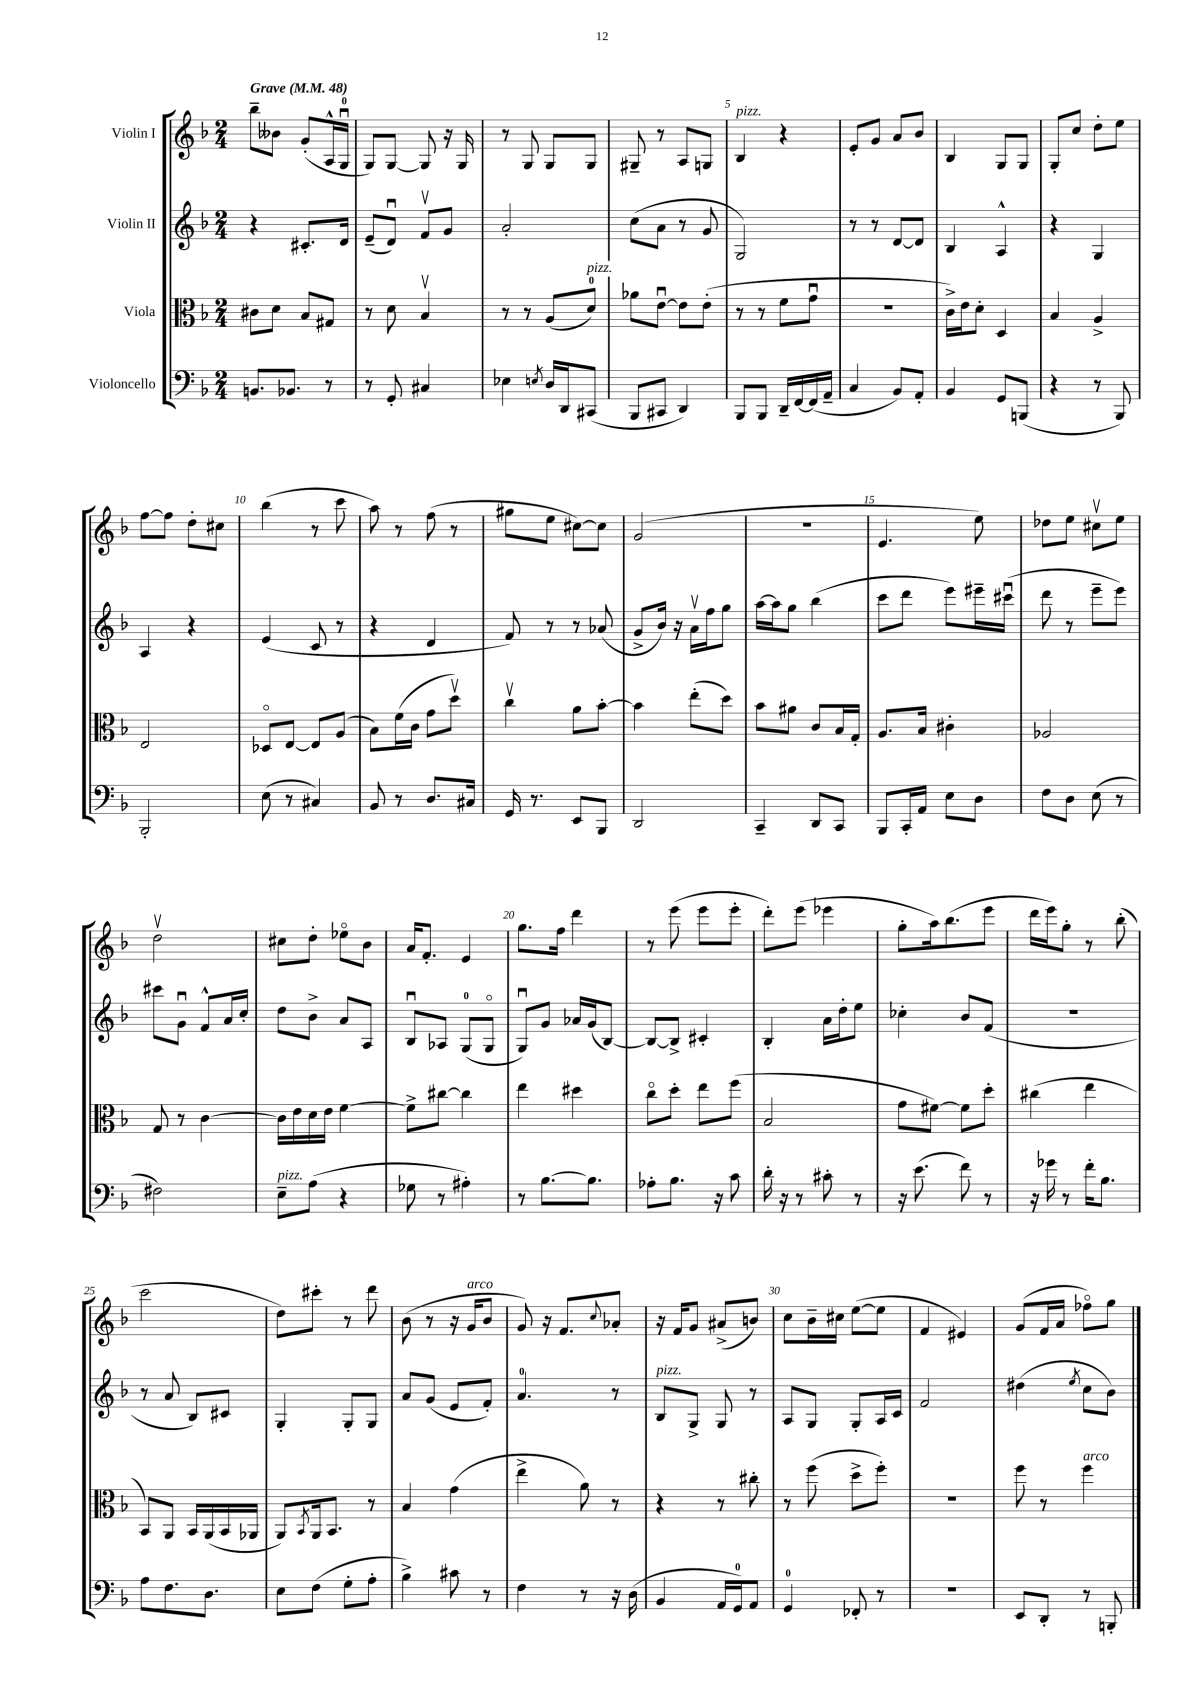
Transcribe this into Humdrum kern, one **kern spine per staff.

**kern	**kern	**kern	**kern
*staff4	*staff3	*staff2	*staff1
*clefF4	*clefC3	*clefG2	*clefG2
*k[b-]	*k[b-]	*k[b-]	*k[b-]
*M2/4	*M2/4	*M2/4	*M2/4
*MM48	*MM48	*MM48	*MM48
8.BB	8c#	4r	8bb-~
.	8d	.	8b--
8.BB-	.	.	.
.	8B-	8.c#'	(8g'
8r	8G#	.	16A^^
.	.	16d	16Gu
=	=	=	=
8r	8r	(8e~	8G)
8GG'	8d	8du)	[8G
4C#	4B-v	8fv	8G]
.	.	8g	16r
.	.	.	16G
=	=	=	=
4E-	8r	2a'	8r
.	8r	.	8G
8qE	.	.	.
16D	(8A	.	8G
16DD	.	.	.
(8CC#	8d)	.	8G
=	=	=	=
8BBB-	8a-	(8cc	8G#~
8CC#	[8eu	8a	8r
4DD)	8e]	8r	8A
.	(8e'	8g	8G
=	=	=	=
8BBB-	8r	2G)	4B-
8BBB-	8r	.	.
16DD~	8f	.	4r
[16FF	.	.	.
(16FF]	8gu	.	.
16AA~	.	.	.
=	=	=	=
4C	2r	8r	8e'
.	.	8r	8g
8BB-)	.	[8d	8a
8AA'	.	8d]	8b-
=	=	=	=
4BB-	16c^)	4B-	4B-
.	16e	.	.
.	8d'	.	.
8GG	4D	4A^^	8G
(8BBB	.	.	8G
=	=	=	=
4r	4B-	4r	8G'
.	.	.	8cc
8r	4A^	4G	8dd'
8BBB-)	.	.	8ee
=	=	=	=
2BBB-'	2E	4A	[8ff
.	.	.	8ff]
.	.	4r	8dd'
.	.	.	8cc#
=	=	=	=
(8E	8D-o	(4e	(4bb-
8r	[8E	.	.
4C#)	8E]	8c	8r
.	(8A	8r	8ccc
=	=	=	=
8BB-	8B-)	4r	8aa)
8r	(16f	.	8r
.	16c	.	.
8.D	8g	4d	(8ff
.	8ddv)	.	8r
16C#	.	.	.
=	=	=	=
16GG	4ccv	8f)	8gg#
8.r	.	.	.
.	.	8r	8ee
8EE	8a	8r	[8cc#)
8BBB-	[8b-'	(8a-	8cc#]
=	=	=	=
2DD	4b-]	8g^	(2g
.	.	16b-)	.
.	.	16r	.
.	(8ee'	16av	.
.	.	16ff	.
.	8dd)	8gg	.
=	=	=	=
4CC~	8b-	[16aa	2r
.	.	16aa]	.
.	8a#	8gg	.
8DD	8c	(4bb-	.
8CC	16B-	.	.
.	16G'	.	.
=	=	=	=
8BBB-	8.A	8ccc	4.e
16CC'	.	8ddd	.
16AA	16B-	.	.
8E	4c#'	8eee)	.
8D	.	16eee#~	8ee)
.	.	(16ccc#u	.
=	=	=	=
8F	2A-	8ddd	8dd-
8D	.	8r	8ee
(8E	.	8eee~	8cc#v
8r	.	8eee)	8ee
=	=	=	=
2F#)	8G	8ccc#	2ddv
.	8r	8gu	.
.	[4c	8f^^	.
.	.	16a	.
.	.	16cc'	.
=	=	=	=
8E~	16c]	8dd	8cc#
.	16e	.	.
(8A	16d	8b-^	8dd'
.	16e	.	.
4r	[4f	8a	8ee-o
.	.	8A	8b-
=	=	=	=
8G-	8f^]	8B-u	16a
.	.	.	8.f'
8r	[8cc#	8A-	.
4A#')	4cc#]	(8G	4e
.	.	8Go	.
=	=	=	=
8r	4ee	8Gu)	8.gg
[8.B-	.	8g	.
.	.	.	16ff
.	4dd#	16a-	4ddd
8.B-]	.	(16g	.
.	.	[8B-)	.
=	=	=	=
8A-'	8cco	8B-_	8r
8.B-	8dd'	8B-^]	(8eee
.	8ee	4c#'	8eee
16r	.	.	.
8c	(8ff	.	8eee'
=	=	=	=
16d'	2B-	4B-'	8ddd')
16r	.	.	.
8r	.	.	(8eee
8c#'	.	16a	4eee-
.	.	16dd'	.
8r	.	8ee	.
=	=	=	=
16r	8g	4cc-'	8gg'
(8.e	.	.	.
.	[8f#)	.	16aa)
.	.	.	(8.bb-
8f)	8f#]	8b-	.
8r	8dd'	(8f	8eee
=	=	=	=
16r	(4cc#	2r	16ddd
16g-	.	.	16eee)
8r	.	.	8gg'
16f'	4ee	.	8r
8.B-	.	.	.
.	.	.	(8bb-'
=	=	=	=
8A	8BB-)	8r	2ccc
8.F	8AA	8a	.
.	16BB-	8B-)	.
8.D	(16AA	.	.
.	16BB-	8c#	.
.	16AA-	.	.
=	=	=	=
8E	8AA)	4G'	8dd)
.	8qBB-	.	.
(8F	16AA	.	8ccc#'
.	8.BB-	.	.
8G'	.	8G'	8r
8A'	8r	8G	8ddd
=	=	=	=
4B-^)	4B-	8a	(8b-
.	.	(8g	8r
8c#	(4g	8e	16r
.	.	.	16g
8r	.	8f')	8b-
=	=	=	=
4F	4ee^	4.a	8g)
.	.	.	16r
.	.	.	8.f
8r	8a)	.	.
.	.	.	8qqcc
16r	8r	8r	8a-'
(16D	.	.	.
=	=	=	=
4BB-	4r	8B-	16r
.	.	.	16f
.	.	8G^	8g
16AA	8r	8G	(8a#^
16GG)	.	.	.
8AA	8cc#'	8r	8b)
=	=	=	=
4GG	8r	8A	8cc
.	(8ff	8G	16b-~
.	.	.	16cc#
8FF-'	8dd^	8G'	([8ee
8r	8ff')	16A	8ee]
.	.	16c	.
=	=	=	=
2r	2r	2f	4f
.	.	.	4e#)
=	=	=	=
8EE	8ff	(4dd#	(8g
8DD'	8r	.	16f
.	.	.	16a
.	.	8qee	.
8r	4ff	8cc	8ff-o)
8BBB'	.	8b-)	8gg
==	==	==	==
*-	*-	*-	*-
